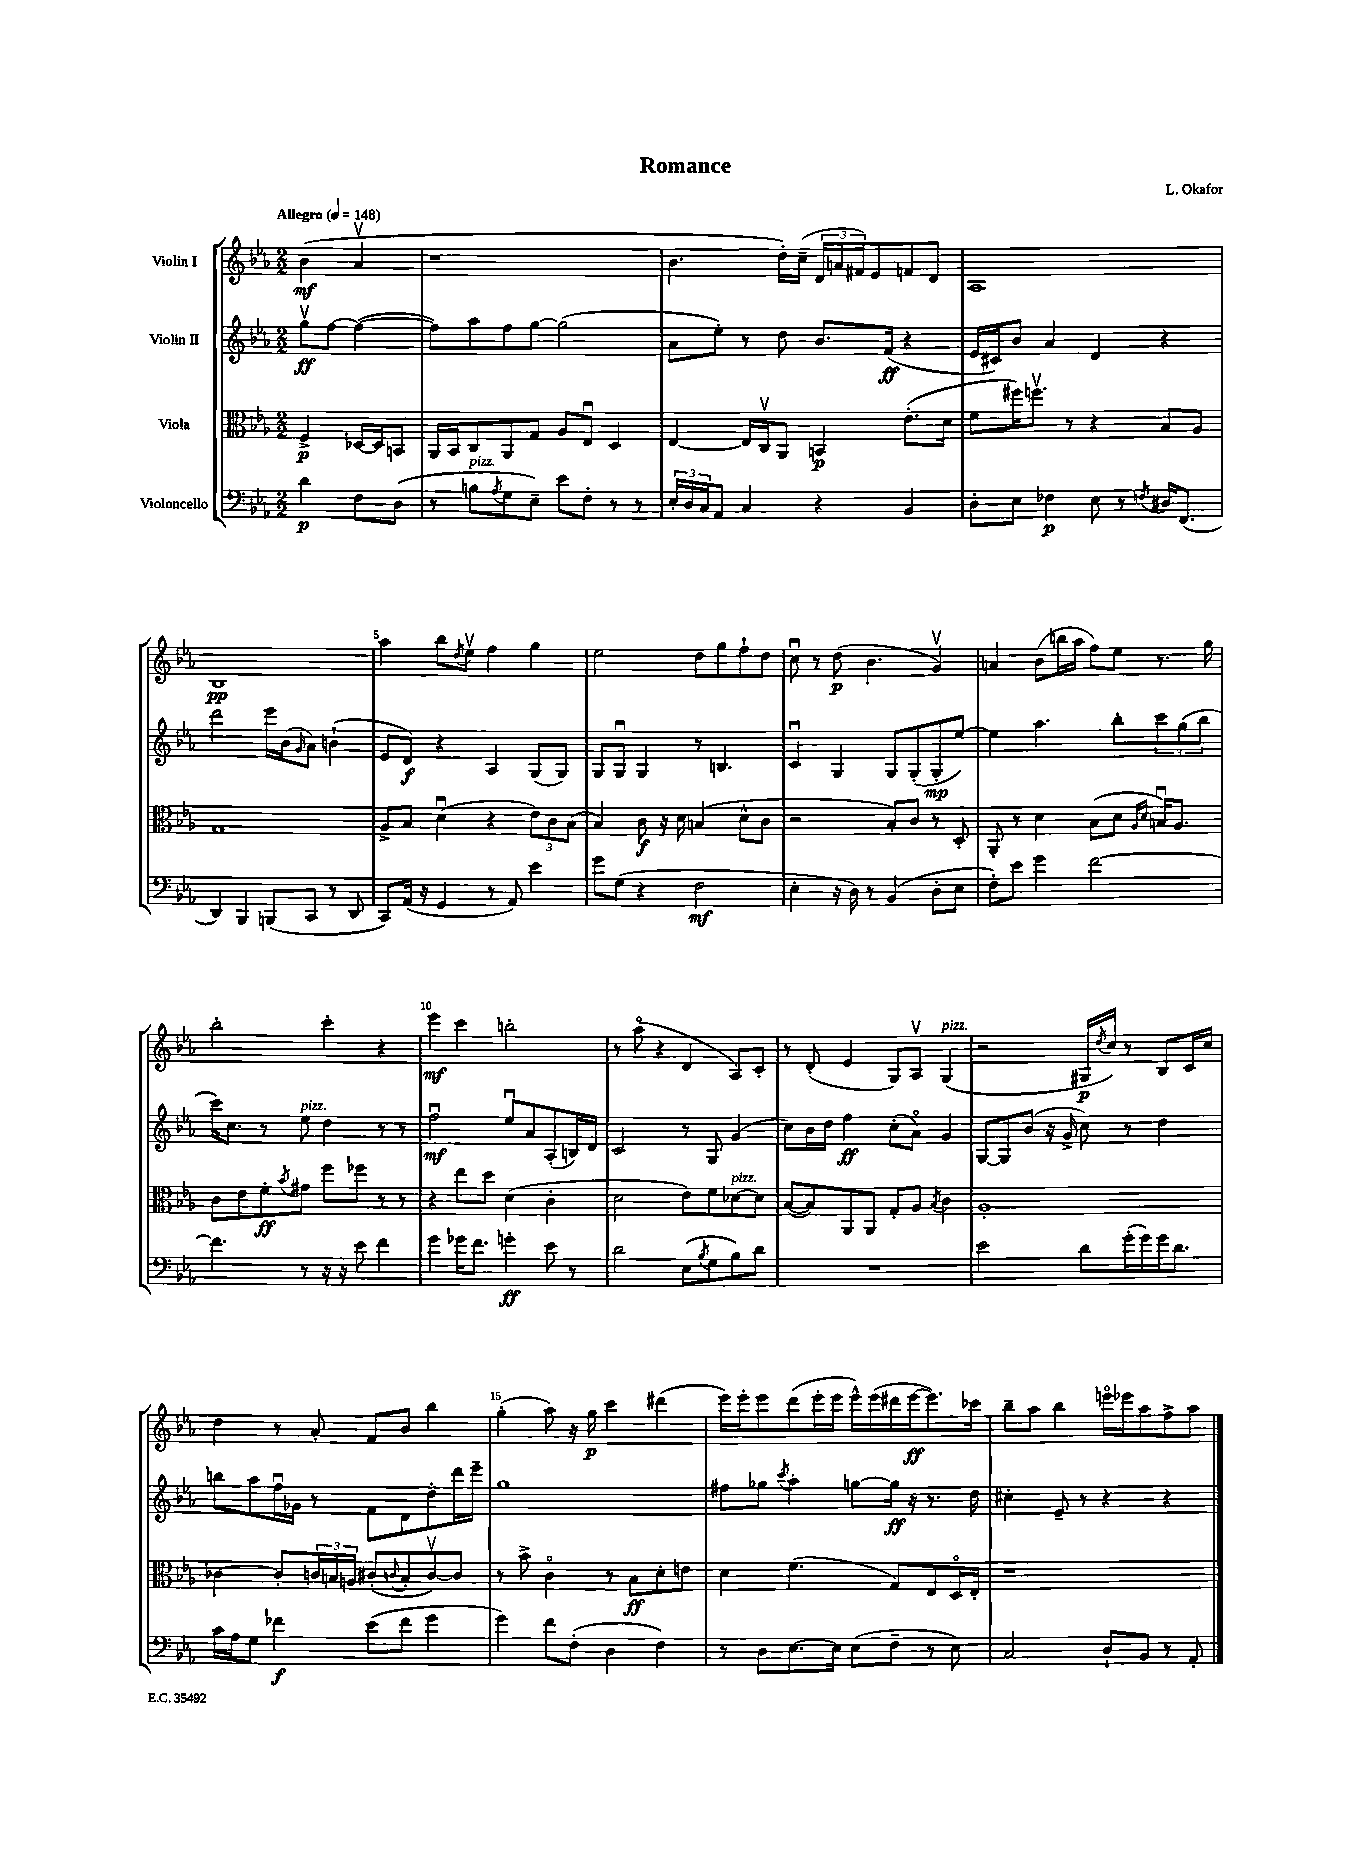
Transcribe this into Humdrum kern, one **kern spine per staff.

**kern	**dynam	**kern	**dynam	**kern	**dynam	**kern	**dynam
*part4	*part4	*part3	*part3	*part2	*part2	*part1	*part1
*staff4	*staff4	*staff3	*staff3	*staff2	*staff2	*staff1	*staff1
*I"Violoncello	*	*I"Viola	*	*I"Violin II	*	*I"Violin I	*
*clefF4	*	*clefC3	*	*clefG2	*	*clefG2	*
*k[b-e-a-]	*	*k[b-e-a-]	*	*k[b-e-a-]	*	*k[b-e-a-]	*
*M2/2	*	*M2/2	*	*M2/2	*	*M2/2	*
*MM148	*	*MM148	*	*MM148	*	*MM148	*
=	=	=	=	=	=	=	=
!	!	!	!	!	!	!LO:TX:a:B:t=Allegro	!
4d\	p	4F^/	p	8ggv\L	ff	(4b-\	mf
.	.	.	.	[8ff\J	.	.	.
8F\L	.	[16D-X/LL	.	(4ff\_	.	4a-v/	.
.	.	16D-/J]	.	.	.	.	.
(8D\J	.	8BBn/J	.	.	.	.	.
=1	=1	=1	=1	=1	=1	=1	=1
8r	.	16AA-/LL	.	8ff\L])	.	1r	.
.	.	16BB-/J	.	.	.	.	.
!LO:TX:a:i:t=pizz.	!	!	!	!	!	!	!
8Bn\L	.	8C/	.	8aa-\	.	.	.
8qA-/	.	.	.	.	.	.	.
8G\	.	8AA-/	.	8ff\	.	.	.
8E-~\J)	.	8G/J	.	[8gg\J	.	.	.
8e-\L	.	8A-/L	.	(2gg\]	.	.	.
8F'\J	.	8E-u/J	.	.	.	.	.
8r	.	4D/	.	.	.	.	.
8r	.	.	.	.	.	.	.
=2	=2	=2	=2	=2	=2	=2	=2
24E-'/LL	.	[4E-/	.	8a-\L	.	4.b-\	.
24D/	.	.	.	.	.	.	.
24C/J	.	.	.	.	.	.	.
8AA-/J	.	.	.	8ee-'\J)	.	.	.
4C/	.	16E-/LL]	.	8r	.	.	.
.	.	16Cv/J	.	.	.	.	.
.	.	8AA-/J	.	8dd\	.	16dd'\LL)	.
.	.	.	.	.	.	(16cc~\JJ	.
4r	.	4BBn/	p	8.b-/L	.	24d/LL	.
.	.	.	.	.	.	24an/	.
.	.	.	.	.	.	24f#X/J)	.
.	.	.	.	.	.	8e-/	.
.	.	.	.	(16f/Jk	ff	.	.
4BB-/	.	(8.e-'\L	.	4r	.	8fn/	.
.	.	.	.	.	.	8d/J	.
.	.	16d\Jk	.	.	.	.	.
=3	=3	=3	=3	=3	=3	=3	=3
8D'\L	.	8f\L	.	16e-/LL	.	1A-	.
.	.	.	.	16c#X/J)	.	.	.
8E-\J	.	16ff#X\K)	.	8b-/J	.	.	.
.	.	8.ffnv\J	.	.	.	.	.
4F-X\	p	.	.	4a-/	.	.	.
.	.	8r	.	.	.	.	.
8E-\	.	4r	.	4d/	.	.	.
8r	.	.	.	.	.	.	.
8qFn/	.	.	.	.	.	.	.
16D#X/KL	.	8B-/L	.	4r	.	.	.
(8.FF/J	.	.	.	.	.	.	.
.	.	8A-/J	.	.	.	.	.
!!LO:LB:g=z
=4	=4	=4	=4	=4	=4	=4	=4
4DD/)	.	1G	.	2ddd\	.	1B-	pp
4BBB-/	.	.	.	.	.	.	.
(8BBBn/L	.	.	.	16eee-\LL	.	.	.
.	.	.	.	(16b-\J	.	.	.
.	.	.	.	16qqg/	.	.	.
8CC/J	.	.	.	8a-\J)	.	.	.
8r	.	.	.	(4bn`\	.	.	.
8DD/	.	.	.	.	.	.	.
=5	=5	=5	=5	=5	=5	=5	=5
8CC/L)	.	8A-^/L	.	8e-/L	.	4aa-\	.
(16AA-/Jk	.	8B-/J	.	8d/J)	f	.	.
16r	.	.	.	.	.	.	.
4GG/	.	(4du\	.	4r	.	8bb-\L	.
.	.	.	.	.	.	8qdd/	.
.	.	.	.	.	.	8ee-v\J	.
8r	.	4r	.	4A-/	.	4ff\	.
8AA-/)	.	.	.	.	.	.	.
4e-\	.	12e-\L)	.	(8G/L	.	4gg\	.
.	.	12c\	.	.	.	.	.
.	.	.	.	8G/J)	.	.	.
.	.	(12B-\J	.	.	.	.	.
=6	=6	=6	=6	=6	=6	=6	=6
8g\L	.	4B-/)	.	8G/L	.	2ee-\	.
(8G\J	.	.	.	8Gu/J	.	.	.
4r	.	8c\	f	4G/	.	.	.
.	.	16r	.	.	.	.	.
.	.	16d\	.	.	.	.	.
2F\	mf	(4Bn/	.	8r	.	8dd\L	.
.	.	.	.	4.Bn/	.	8gg\	.
.	.	8d^^\L	.	.	.	8ff`\	.
.	.	8c\J	.	.	.	8dd\J	.
=7	=7	=7	=7	=7	=7	=7	=7
4E-'\	.	2r	.	4cu/	.	8ccu\	.
.	.	.	.	.	.	8r	.
16r	.	.	.	4G/	.	(8dd\	p
16D\)	.	.	.	.	.	.	.
8r	.	.	.	.	.	4.b-\	.
(4BB-/	.	8B-'/L)	.	8G/L	.	.	.
.	.	8c/J	.	(8G'/	.	.	.
8D'\L	.	8r	.	8G'/	mp	4gv/)	.
8E-\J	.	8D'/	.	[8ee-/J)	.	.	.
=8	=8	=8	=8	=8	=8	=8	=8
8F'\L)	.	8AA-'/	.	4ee-\]	.	4an/	.
8e-\J	.	8r	.	.	.	.	.
4g\	.	4d\	.	4.aa-\	.	(8b-\L	.
.	.	.	.	.	.	16bbn\L	.
.	.	.	.	.	.	16aa-\JJ	.
[2f\	.	(8B-\L	.	.	.	8ff\L)	.
.	.	8d\J	.	8bb-'\L	.	8ee-\J	.
.	.	16qqA-/LL	.	.	.	.	.
.	.	16qqd/JJ	.	.	.	.	.
.	.	16Bnu/KL)	.	12ccc\	.	8.r	.
.	.	8.A-/J	.	.	.	.	.
.	.	.	.	(12gg\	.	.	.
.	.	.	.	12bb-\J	.	.	.
.	.	.	.	.	.	16gg\	.
!!LO:LB:g=z
=9	=9	=9	=9	=9	=9	=9	=9
4.f\]	.	8c\L	.	16ccc\KL)	.	2bb-'\	.
.	.	.	.	8.cc\J	.	.	.
.	.	8e-\	.	.	.	.	.
.	.	8f'\	ff	8r	.	.	.
.	.	8qb-/	.	.	.	.	.
!	!	!	!	!LO:TX:a:i:t=pizz.	!	!	!
8r	.	8g#X\J	.	8ee-\	.	.	.
16r	.	8ff\L	.	4dd\	.	4ccc'\	.
16r	.	.	.	.	.	.	.
8e-\	.	8ff-X\J	.	.	.	.	.
4f\	.	8r	.	8r	.	4r	.
.	.	8r	.	8r	.	.	.
=10	=10	=10	=10	=10	=10	=10	=10
4g\	.	4r	.	2ffu\	mf	4eee-\	mf
16g-X\KL	.	8ee-\L	.	.	.	4ccc\	.
8.f\J	.	.	.	.	.	.	.
.	.	8dd\J	.	.	.	.	.
4gn'\	ff	(4d\	.	8ee-u/L	.	2bbn'\	.
.	.	.	.	8a-/	.	.	.
8e-\	.	4c'\	.	(8A-'/	.	.	.
8r	.	.	.	16Bn/L)	.	.	.
.	.	.	.	16d/JJ	.	.	.
=11	=11	=11	=11	=11	=11	=11	=11
2d\	.	2d\	.	2c/	.	8r	.
.	.	.	.	.	.	(8aa-\	.
.	.	.	.	.	.	4r	.
(8E-\L	.	8e-\L)	.	8r	.	4d/	.
8qB-/	.	.	.	.	.	.	.
8G\	.	8f\	.	8G/	.	.	.
!	!	!LO:TX:a:i:t=pizz.	!	!	!	!	!
8B-\)	.	[8d-X\	.	(4g/	.	8A-/L)	.
8d\J	.	8d-\J]	.	.	.	8c'/J	.
=12	=12	=12	=12	=12	=12	=12	=12
1r	.	([8B-/L	.	8cc\L)	.	8r	.
.	.	8B-/])	.	16b-\L	.	(8d'/	.
.	.	.	.	16dd\JJ	.	.	.
.	.	8AA-/	.	4ff\	ff	4e-/	.
.	.	8AA-/J	.	.	.	.	.
.	.	8G'/L	.	(8cc'\L	.	8G/L)	.
.	.	8A-/J	.	8a-\J)	.	8A-v/J	.
.	.	8qB-/	.	.	.	.	.
!	!	!	!	!	!	!LO:TX:a:i:t=pizz.	!
.	.	4c\	.	4g/	.	(4G/	.
=13	=13	=13	=13	=13	=13	=13	=13
2e-\	.	1A-'	.	[8G/L	.	2r	.
.	.	.	.	8G/]	.	.	.
.	.	.	.	(8b-/J	.	.	.
.	.	.	.	16r	.	.	.
.	.	.	.	16g^/	.	.	.
8d\L	.	.	.	8cc\)	.	16G#X/LL	p
.	.	.	.	.	.	8qdd/	.
.	.	.	.	.	.	16cc/JJ)	.
(16g'\L	.	.	.	8r	.	8r	.
16g\)	.	.	.	.	.	.	.
16g\J	.	.	.	4dd\	.	8B-/L	.
8.d\J	.	.	.	.	.	.	.
.	.	.	.	.	.	16c/L	.
.	.	.	.	.	.	16cc/JJ	.
!!LO:LB:g=z
=14	=14	=14	=14	=14	=14	=14	=14
16c\LL	.	[4c-X\	.	8bbn\L	.	4dd\	.
16A-\J	.	.	.	.	.	.	.
8G\J	.	.	.	8aa-\	.	.	.
4f-X\	f	8c-'/L]	.	16ffu\L	.	8r	.
.	.	.	.	16g-X\JJ	.	.	.
.	.	24cn/L	.	8r	.	8a-'/	.
.	.	24Bn/	.	.	.	.	.
.	.	24An/JJ	.	.	.	.	.
(8e-\L	.	(8c#X'/L	.	8f\L	.	8f/L	.
.	.	8qqcn/	.	.	.	.	.
8f-\J	.	8B'/	.	8d\	.	8b-/J	.
4g\	.	[8cv/)	.	8dd'\	.	4bb-\	.
.	.	8c/J]	.	16ddd\L	.	.	.
.	.	.	.	16eee-~\JJ	.	.	.
=15	=15	=15	=15	=15	=15	=15	=15
4g\)	.	8r	.	1gg	.	(4gg'\	.
.	.	8b-^\	.	.	.	.	.
8f\L	.	4c\	.	.	.	8aa-\)	.
(8F'\J	.	.	.	.	.	16r	.
.	.	.	.	.	.	16gg\	p
4D\	.	8r	.	.	.	4ccc\	.
.	.	8B-\L	ff	.	.	.	.
4F\)	.	8d'\	.	.	.	(4ddd#X\	.
.	.	8en\J	.	.	.	.	.
=16	=16	=16	=16	=16	=16	=16	=16
8r	.	4d\	.	8ff#X\L	.	16eee-\LL)	.
.	.	.	.	.	.	16eee-'\J	.
8D\L	.	.	.	8gg-X\J	.	8eee-\	.
.	.	.	.	8qccc/	.	.	.
[8.E-\	.	(4.f\	.	4aa-'\	.	(8ddd\	.
.	.	.	.	.	.	16eee-'\L	.
16E-\Jk]	.	.	.	.	.	16eee-\JJ	.
(8E-\L	.	.	.	[8ggn\L	.	16eee-^^\LL)	.
.	.	.	.	.	.	(16eee-\	.
8F~\J	.	8G/L)	.	16gg\Jk]	ff	16ddd#X\	.
.	.	.	.	16r	.	[16eee-\J	ff
8r	.	8E-/	.	8.r	.	8.eee-\])	.
8E-\)	.	16D/L	.	.	.	.	.
.	.	16E-'/JJ	.	16dd\	.	16ccc-X\Jk	.
=17	=17	=17	=17	=17	=17	=17	=17
2C/	.	1r	.	4cc#X'\	.	8bb-~\L	.
.	.	.	.	.	.	8aa-\J	.
.	.	.	.	8e-~/	.	4bb-\	.
.	.	.	.	8r	.	.	.
8D`/L	.	.	.	4r	.	16eeen\LL	.
.	.	.	.	.	.	16eee-X\J	.
8BB-/J	.	.	.	.	.	8aa-\	.
8r	.	.	.	4r	.	8ff^\	.
8AA-'/	.	.	.	.	.	8aa-\J	.
==	==	==	==	==	==	==	==
*-	*-	*-	*-	*-	*-	*-	*-
